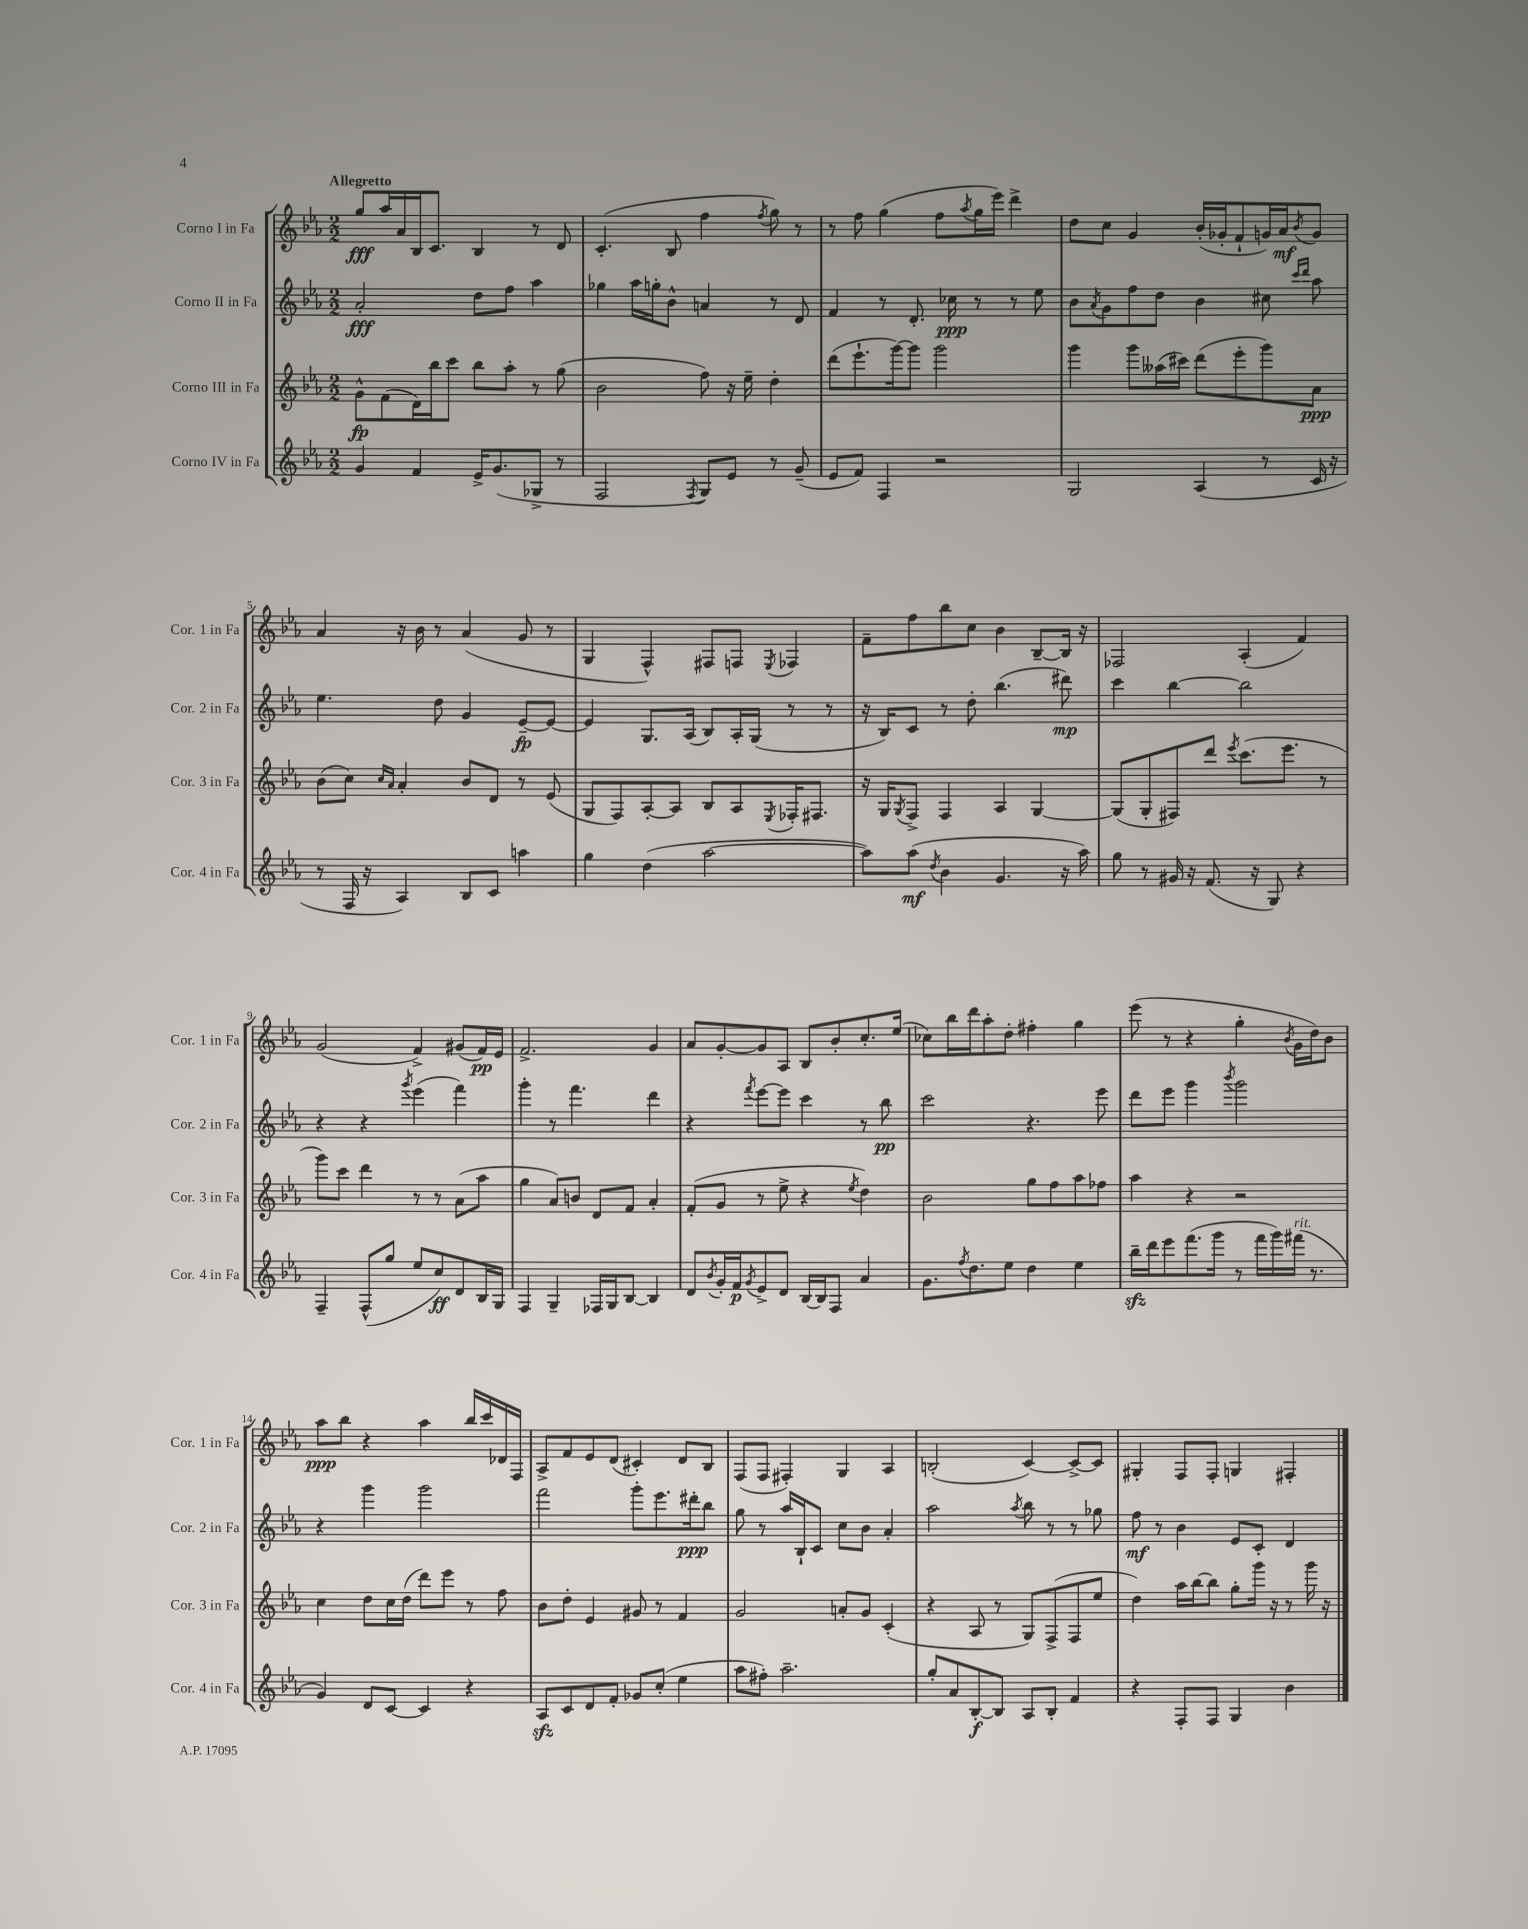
<<
\new StaffGroup <<
\new Staff = "s0" \with { instrumentName = "Corno I in Fa" shortInstrumentName = "Cor. 1 in Fa" } {
    \clef treble \key ees \major \numericTimeSignature \time 2/2 \tempo "Allegretto"
    g''8\fff aes''16 aes'16 bes16 c'8. bes4 r8 d'8 |
    c'4.-.( bes8 f''4 \acciaccatura { f''8 } g''8) r8 |
    r8 f''8 g''4( f''8 \acciaccatura { aes''8 } g''16 ees'''16) d'''4-> |
    d''8 c''8 g'4 bes'16-.( ges'16-. f'8-! g'16) aes'16\mf \acciaccatura { bes'8 } g'8 |
    aes'4 r16 bes'16 r8 aes'4( g'8 r8 |
    g4 f4-^) fis8 f8 \acciaccatura { ees8 } fes4 |
    f'8-- f''8 bes''8 c''8 bes'4 bes8~-- bes16 r16 |
    fes2 aes4-.( f'4) |
    g'2( f'4->) gis'8( f'16\pp) ees'16 |
    f'2.-> g'4 |
    aes'8 g'8~-. g'8 aes8 bes8 bes'8-. c''8.-. ees''16( |
    ces''8) bes''16 d'''16 aes''8-. d''8-. fis''4-. g''4 |
    ees'''8( r8 r4 g''4-. \acciaccatura { bes'8 } g'16 d''16) bes'8 |
    aes''8\ppp bes''8 r4 aes''4 bes''16 c'''16 des'16 f16 |
    aes8-> f'8 ees'8 d'8( cis'4-.) d'8 bes8 |
    f8( f8 fis4-.) g4 aes4 |
    b2-.( c'4~) c'8~-> c'8 |
    gis4-. f8 f8-. g4 fis4-. \bar "|." |
}
\new Staff = "s1" \with { instrumentName = "Corno II in Fa" shortInstrumentName = "Cor. 2 in Fa" } {
    \clef treble \key ees \major \numericTimeSignature \time 2/2
    aes'2-.\fff d''8 f''8 aes''4 |
    ges''4 aes''16 g''16-. bes'8-^ a'4 r8 d'8 |
    f'4 r8 d'8.-. ces''16\ppp r8 r8 ees''8 |
    bes'8 \acciaccatura { aes'8 } g'8 f''8 d''8 bes'4 cis''8 \grace { c'''16 d'''16 } aes''8 |
    ees''4. d''8 g'4 ees'8~--\fp ees'8~ |
    ees'4 g8. aes16( bes8) aes16-. g16( r8 r8 |
    r16 bes16) c'8 r8 d''8-. bes''4.( dis'''8\mp) |
    c'''4 bes''4~ bes''2 |
    r4 r4 \acciaccatura { g'''8 } ees'''4( f'''4) |
    g'''4-. r8 f'''4. d'''4 |
    r4 \acciaccatura { f'''8 } ees'''8~ ees'''8 c'''4 r8 bes''8\pp |
    c'''2 r4. ees'''8 |
    d'''8 ees'''8 g'''4 \acciaccatura { bes'''8 } g'''2 |
    r4 g'''4 g'''2 |
    f'''2 g'''8-. ees'''8. dis'''16-.\ppp bes''8 |
    g''8 r8 aes''16 bes16-! c'8 c''8 bes'8 aes'4-. |
    aes''2 \acciaccatura { aes''8 } bes''8 r8 r8 ges''8 |
    f''8\mf r8 bes'4 ees'8 c'8-. d'4 \bar "|." |
}
\new Staff = "s2" \with { instrumentName = "Corno III in Fa" shortInstrumentName = "Cor. 3 in Fa" } {
    \clef treble \key ees \major \numericTimeSignature \time 2/2
    g'8-^\fp f'8( d'16) bes''16 c'''8 bes''8 aes''8-. r8 g''8( |
    bes'2 f''8) r16 ees''16-- d''4-. |
    d'''8( ees'''8.-! g'''16~) g'''8 g'''2 |
    g'''4 g'''8 aeses''16( cis'''16) d'''8( ees'''8-. g'''8) aes'8\ppp |
    bes'8( c''8) \grace { c''16 aes'16 } aes'4-. bes'8 d'8 r8 ees'8( |
    g8 f8) aes8~-. aes8 bes8 aes8 \acciaccatura { ees8 } fes16-. fis8. |
    r16 g16 \acciaccatura { g8 } f8-> f4 aes4 g4~ |
    g8( g8-. fis8) d'''8 \acciaccatura { ees'''8 } c'''8.( ees'''8. r8 |
    g'''8) c'''8 d'''4 r8 r8 aes'8( aes''8 |
    g''4 aes'8) b'8 d'8 f'8 aes'4-. |
    f'8-.( g'8 r8 ees''8-> r4 \acciaccatura { ees''8 } d''4) |
    bes'2 g''8 f''8 aes''8 fes''8 |
    aes''4 r4 r2 |
    c''4 d''8 c''16 d''16( d'''8) ees'''8 r8 f''8 |
    bes'8 d''8-. ees'4 gis'8 r8 f'4 |
    g'2 a'8-. g'8 c'4-.( |
    r4 aes8 r8 g8) f8->( f8 ees''8 |
    d''4) aes''16 bes''16~ bes''8 g''8-. g'''16 r16 r8 g'''16 r16 \bar "|." |
}
\new Staff = "s3" \with { instrumentName = "Corno IV in Fa" shortInstrumentName = "Cor. 4 in Fa" } {
    \clef treble \key ees \major \numericTimeSignature \time 2/2
    g'4 f'4 ees'16-> g'8.( ges8-> r8 |
    f2 \acciaccatura { f8 } g8) ees'8 r8 g'8--( |
    ees'8 f'8) f4 r2 |
    g2 aes4( r8 c'16 r16 |
    r8 f16 r16 aes4) bes8 c'8 a''4 |
    g''4 d''4( aes''2~ |
    aes''8) aes''8\mf( \acciaccatura { d''8 } bes'4 g'4. r16 aes''16) |
    g''8 r8 gis'16 r16 f'8.( r16 g8) r4 |
    f4-- f8-^( g''8 ees''8 c''8\ff) d'8 bes16 g16 |
    f4 g4-- fes16 g16 bes8~ bes4 |
    d'8 \acciaccatura { bes'8 } g'16-. f'16\p \acciaccatura { g'8 } ees'8-> d'8 bes16~ bes16 f8 aes'4 |
    g'8. \acciaccatura { f''8 } d''8. ees''8 d''4 ees''4 |
    bes''16--\sfz d'''16 ees'''8 f'''8.( g'''16 r8 f'''16 g'''16) fis'''16^\markup { \italic "rit." }( r8. |
    g'4) d'8 c'8~ c'4 r4 |
    aes8\sfz c'8 d'8 f'8-. ges'8 c''8-.( ees''4 |
    aes''8 fis''8-.) aes''2.-- |
    g''8-. aes'8 bes8~-.\f bes8 aes8 bes8-. f'4 |
    r4 f8-. f8 g4 bes'4 \bar "|." |
}
>>
>>
